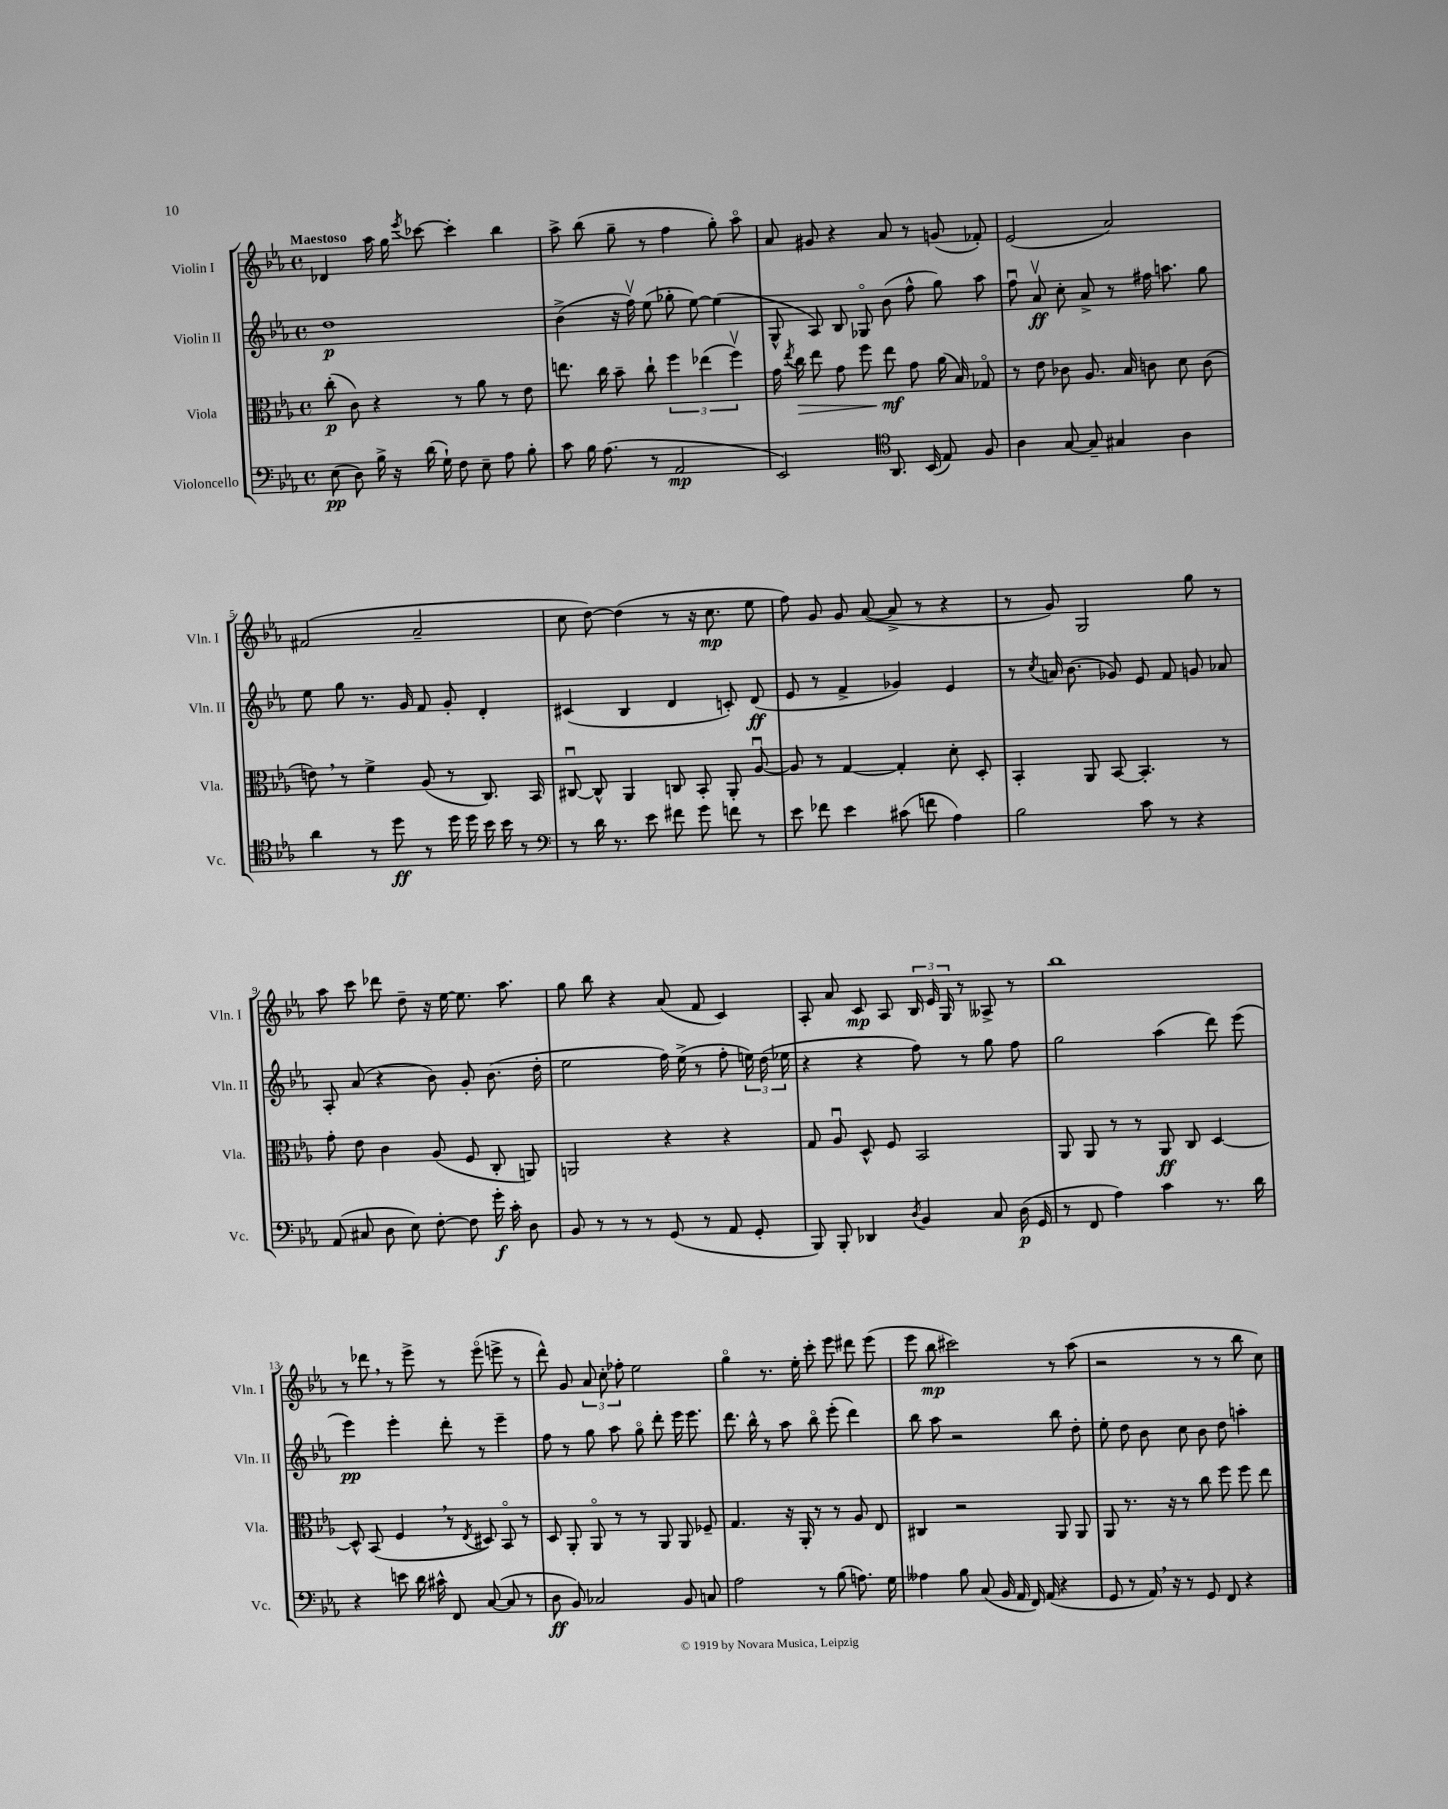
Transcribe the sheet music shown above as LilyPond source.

<<
\new StaffGroup <<
\new Staff = "s0" \with { instrumentName = "Violin I" shortInstrumentName = "Vln. I" } {
    \clef treble \key ees \major \defaultTimeSignature \time 4/4 \tempo "Maestoso"
    \autoBeamOff des'4 aes''16 g''16 \acciaccatura { ees'''8 } ces'''8~ ces'''4-. bes''4 |
    aes''8-> bes''8( g''8-- r8 f''4 g''8-.) aes''8\flageolet |
    aes'8 gis'8 r4 aes'8 r8 g'8( fes'8-.) |
    ees'2( aes'2) |
    fis'2( aes'2-- |
    c''8 d''8~) d''4( r8 r16 c''8.\mp ees''8 |
    f''8) g'8 g'8 aes'8~( aes'8-> r8 r4 |
    r8 g'8) g2 g''8 r8 |
    aes''8 c'''8 des'''8 d''8-- r16 ees''16~ ees''8. aes''8. |
    g''8 bes''8 r4 aes'8( f'8 c'4) |
    aes8-. aes'8 c'8\mp aes8 \tuplet 3/2 { bes16 ees'16 g16 } r8 aeses8-> r8 |
    bes''1 |
    r8 des'''8 \breathe r8 ees'''8-> r8 ees'''8\flageolet( e'''8-> r8 |
    d'''8-^) g'8 \tuplet 3/2 { aes'8 c''8-. fes''8-. } ees''2 |
    g''4\flageolet r8. ees''16-. c'''8-. ees'''8 dis'''8 ees'''8( |
    ees'''8 bes''8\mp cis'''2) r8 aes''8( |
    r2 r8 r8 bes''8 c''8) \bar "|." |
}
\new Staff = "s1" \with { instrumentName = "Violin II" shortInstrumentName = "Vln. II" } {
    \clef treble \key ees \major \defaultTimeSignature \time 4/4
    \autoBeamOff d''1\p |
    bes'4->( r16 f''16\upbow) ees''8( ges''8-. ees''8~) ees''4( |
    g8-^ aes8) bes8 ges8\flageolet bes'8( f''8-^ g''8) aes''8 |
    f''8\downbow aes'8\upbow\ff c''8-. aes'8-> r8 fis''16 a''8. g''8 |
    ees''8 g''8 r8. g'16 f'8 g'8-. d'4-. |
    cis'4( bes4 d'4 c'8-.) d'8\ff( |
    ees'8 r8 f'4-> ges'4) ees'4 |
    r8 \acciaccatura { c''8 } a'16 bes'8.( ges'8) ees'8 f'8 g'8 aes'8 |
    aes8-. aes'8( r4 bes'8) g'8-. bes'8.( d''16-. |
    ees''2 f''16) ees''16->( r8 f''8-. \tuplet 3/2 { e''16) d''16( ees''16 } |
    r4 r4 f''8) r8 g''8 f''8 |
    g''2 aes''4( d'''8) ees'''8( |
    ees'''4\pp) ees'''4-. d'''8-. r8 ees'''4-- |
    f''8 r8 g''8 aes''8 g''8\flageolet d'''8-. ees'''16 ees'''8. |
    d'''8. bes''16-^ r8 aes''8 bes''8\flageolet ees'''8-.( d'''4) |
    bes''8 aes''8 r2 bes''8 d''8-. |
    ees''8-. d''8 bes'8 c''8 bes'8 d''8 a''4-. \bar "|." |
}
\new Staff = "s2" \with { instrumentName = "Viola" shortInstrumentName = "Vla." } {
    \clef alto \key ees \major \defaultTimeSignature \time 4/4
    \autoBeamOff c''8-.\p( c'8) r4 r8 aes'8 r8 ees'8 |
    e''8. c''16 bes'8-- c''8-! \tuplet 3/2 { f''4 ees''4( f''4\upbow) } |
    g'16 \acciaccatura { ees''8 } c''16\> ees''8 g'8 f''8 ees''8\mf\! g'8 aes'16( bes16) ges8\flageolet |
    r8 ees'8 ces'8 aes8. bes16 c'8 d'8 c'8( |
    e'8) \breathe r8 f'4-> aes8( r8 c8.) bes,16 |
    cis8~\downbow cis8-^ aes,4 c8 bes,8-. aes,8-. aes8~\downbow |
    aes8 r8 g4~ g4-. d'8-. d8-. |
    bes,4-. aes,8 bes,8~ bes,4.-. r8 |
    g'8-. ees'8 c'4 aes8( f8 c8-. a,8) |
    a,2 r4 r4 |
    g8 aes8\downbow d8-^ f8 bes,2 |
    aes,8 aes,8 r8 r8 aes,8\ff c8 d4~ |
    d8-^ bes,8( f4 \breathe r8 \acciaccatura { ees8 } dis8) bes,8\flageolet r8 |
    d8 aes,8-. aes,8\flageolet r8 r8 aes,8 aes,8 fes8-- |
    g4. r16 aes,16-. r8 r8 aes8 ees8 |
    cis4 r2 aes,8 aes,8 |
    aes,8 r8. r16 r8 c''8 f''8 f''8 ees''8 \bar "|." |
}
\new Staff = "s3" \with { instrumentName = "Violoncello" shortInstrumentName = "Vc." } {
    \clef bass \key ees \major \defaultTimeSignature \time 4/4
    \autoBeamOff ees8\pp( d8) bes16-> r16 d'16( g16-!) f8 ees8-- aes8 bes8-. |
    c'8 bes16 aes8.( r8 aes,2\mp |
    ees,2) \clef tenor aes,8. bes,16( ees8) f8 |
    aes4 g8~ g8-- gis4 aes4 |
    aes'4 r8 d''8\ff r8 d''16 d''16 bes'16 bes'16 r8 |
    \clef bass r8 d'16 r8. ees'8 fis'8 g'8 f'8 r8 |
    ees'8 fes'8 ees'4 cis'8( f'8 aes4) |
    bes2 c'8 r8 r4 |
    aes,8( cis8 d8 ees8) f8~-. f8 g'16-.\f c'16-. d8 |
    bes,8 r8 r8 r8 g,8( r8 aes,8 g,8-. |
    bes,,8) bes,,8-. des,4 \acciaccatura { d8 } bes,4 c8 d16\p( g,16 |
    r8 f,8 aes4) c'4 r8. d'16 |
    r4 e'8 d'16 cis'16-^ f,8 c8~( c8 r8 |
    d8\ff bes,8) ces2 bes,8 c8 |
    aes2 r8 bes8( a8.) g16 |
    aeses4 bes8 c8( bes,16 aes,16 f,16) aes,16( r4 |
    g,8 r8 aes,16) \breathe r16 r8 g,8 f,8 r4 \bar "|." |
}
>>
>>
